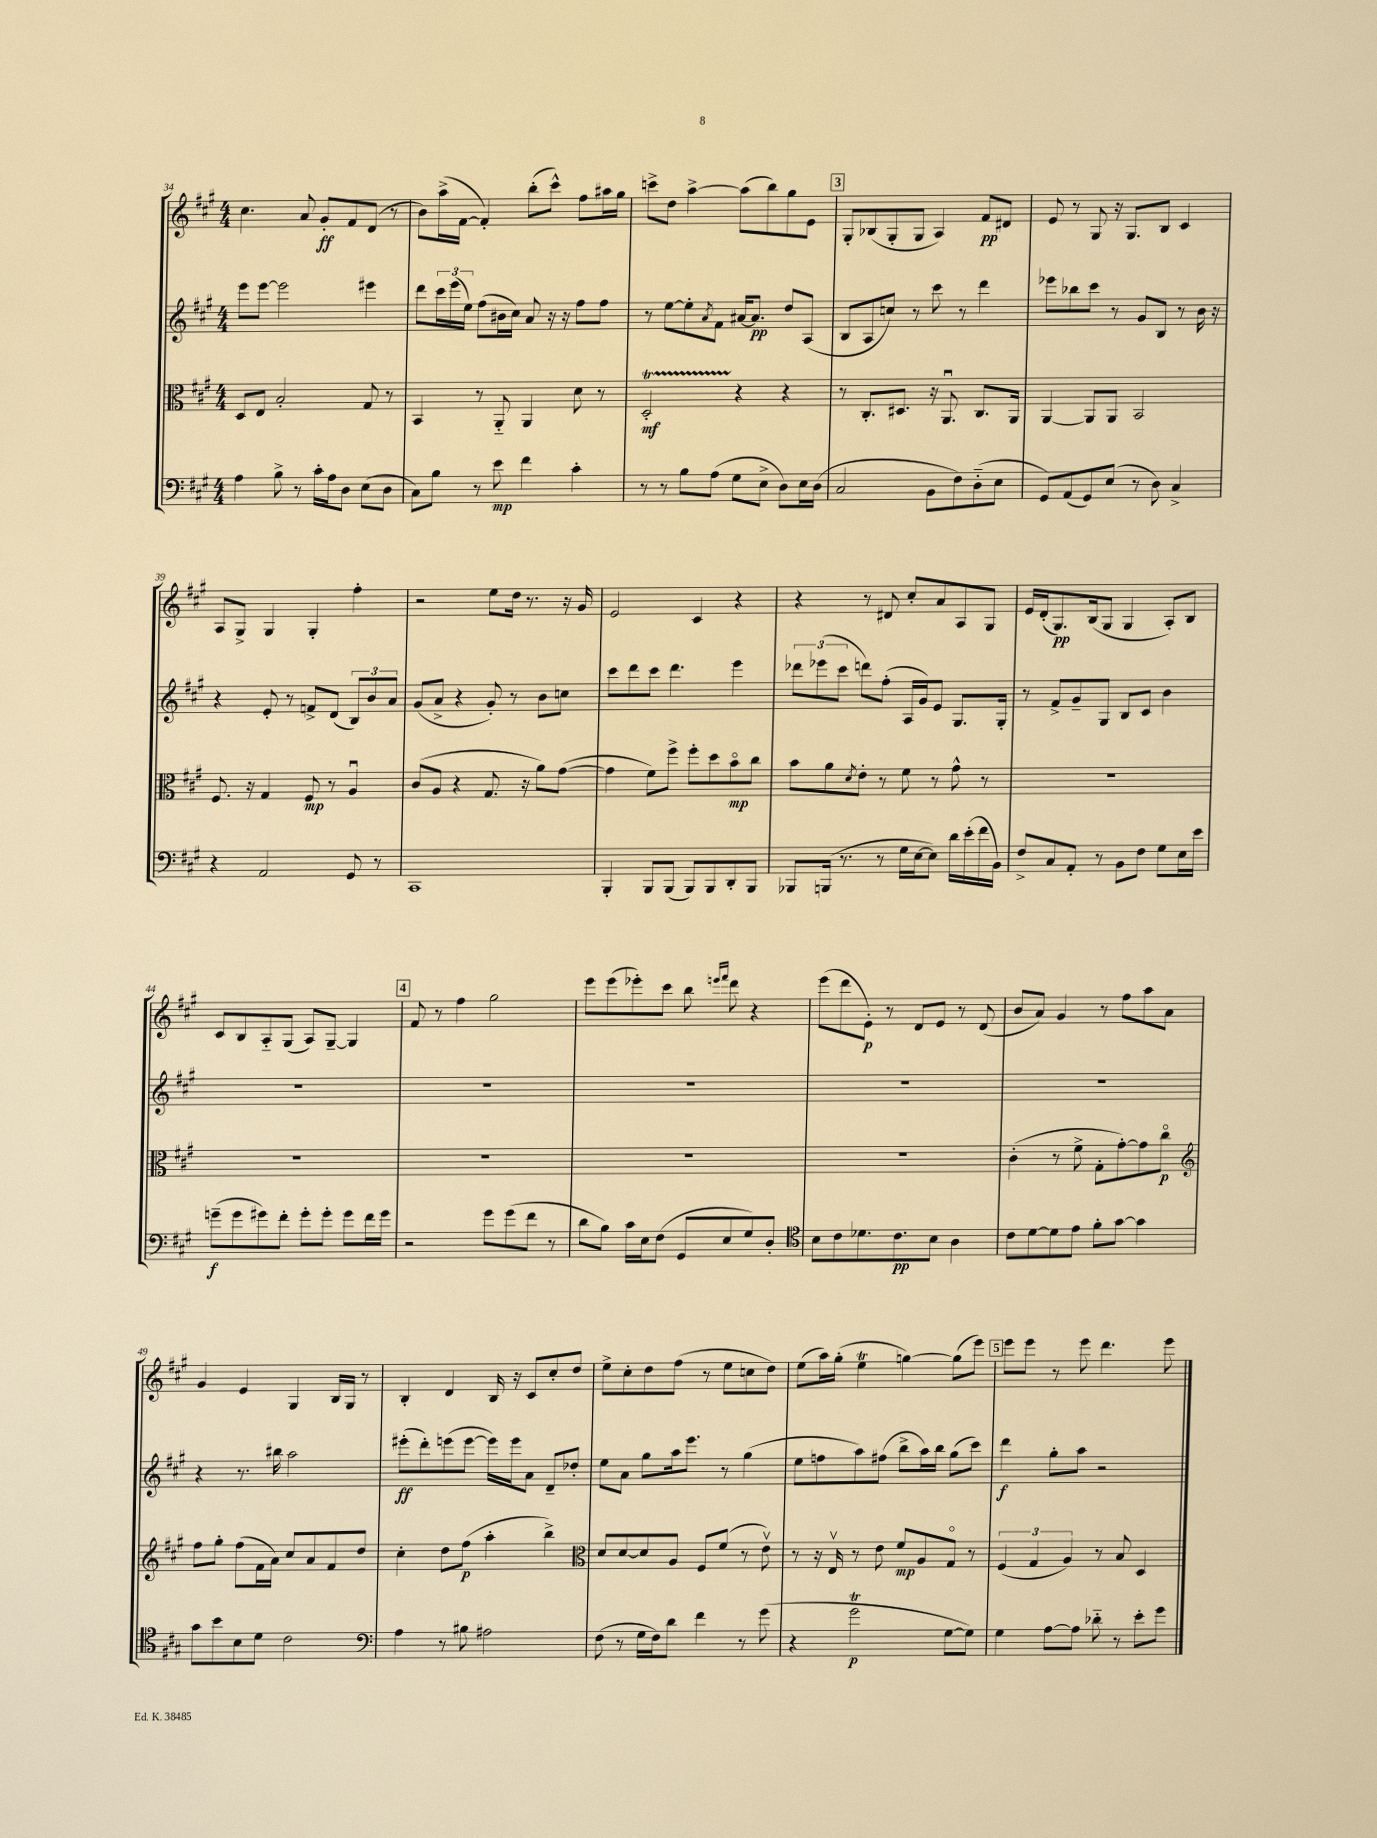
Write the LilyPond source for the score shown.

<<
\new StaffGroup <<
\new Staff = "s0" {
    \clef treble \key a \major \numericTimeSignature \time 4/4
    cis''4. a'8 gis'8-.\ff fis'8 d'8( r8 |
    b'8) a''16->( fis'16~ fis'4-.) b''8-.( cis'''8-^) fis''8 ais''16 gis''16 |
    c'''8-> d''8 a''4~-> a''8( b''8) gis''8 e'8 |
    \mark \markup { \box "3" } gis8-. bes8( gis8-. gis8 a4) fis'8\pp dis'8 |
    e'8 r8 gis8 r16 gis8. b8 cis'4 |
    a8 gis8-> gis4 gis4-. fis''4-. |
    r2 e''8 d''16 r8. r16 gis'16 |
    e'2 cis'4 r4 |
    r4 r8 dis'8 cis''8-. a'8 a8 gis8 |
    e'16 d'16-.( gis8.\pp) b16( gis8 gis4 a8-.) b8 |
    cis'8 b8 a8-_ gis8( a8) gis8~-- gis4 |
    \mark \markup { \box "4" } fis'8 r8 fis''4 gis''2 |
    e'''8 e'''8( ees'''8-.) cis'''8 b''8 \grace { e'''16 fis'''16 } d'''8 r4 |
    e'''8( d'''8 e'8-.\p) r8 d'8 e'8 r8 d'8( |
    b'8 a'8) gis'4 r8 fis''8 a''8 a'8 |
    gis'4 e'4 gis4 b16 gis16 r8 |
    b4-. d'4 b16 r16 cis'8 cis''8-. d''8 |
    e''8-> cis''8-. d''8 fis''8( r8 e''8 c''8 d''8) |
    e''8( a''16) gis''16-.( e''4\trill g''4~) g''8( e'''8) |
    \mark \markup { \box "5" } e'''8 e'''8 r8 e'''8 d'''4. e'''8 \bar "|." |
}
\new Staff = "s1" {
    \clef treble \key a \major \numericTimeSignature \time 4/4
    e'''8 e'''8~ e'''2 eis'''4 |
    d'''8 \tuplet 3/2 { cis'''16 e'''16( e''16) } fis''8( bis'16 cis''16) a'8 r16 r16 fis''8 fis''8 |
    r8 e''8~ e''8-. \acciaccatura { a'8 } fis'8 ais'16~ ais'8.\pp d''8 a8( |
    \mark \markup { \box "3" } b8 a8 c''8) r8 cis'''8 r8 d'''4 |
    ees'''8 bes''8 cis'''8 r8 gis'8 b8 r8 b'16 r16 |
    r4 e'8-. r8 f'8-> d'8( \tuplet 3/2 { b8) b'8 a'8 } |
    gis'8( a'8-> r4 gis'8-.) r8 b'8 c''8 |
    cis'''8 d'''8 cis'''8 d'''4. e'''4 |
    \tuplet 3/2 { des'''8 ees'''8( cis'''8 } d'''8) fis''8-.( a16 gis'16) e'8 gis8. gis16-. |
    r8 fis'8-> gis'8-- gis8 b8 cis'8 b'4 |
    R1 |
    \mark \markup { \box "4" } R1 |
    R1 |
    R1 |
    R1 |
    r4 r8. bis''16 a''2 |
    eis'''8-.\ff( d'''8-.) e'''8( e'''8~ e'''16) e'''16 a'8 d'8-- des''8-. |
    e''8 a'8 gis''8 a''16 e'''8. r8 gis''4( |
    e''8 f''8 a''8) fis''8( b''8-> a''16) b''16 gis''8( cis'''8) |
    \mark \markup { \box "5" } d'''4\f gis''8-. a''8 r2 \bar "|." |
}
\new Staff = "s2" {
    \clef alto \key a \major \numericTimeSignature \time 4/4
    d8 e8 b2-. gis8 r8 |
    b,4 r8 a,8-_ a,4 d'8 r8 |
    d2-.\startTrillSpan\mf r4\stopTrillSpan r4 |
    \mark \markup { \box "3" } r8 cis8.-. dis8. r16 a,8.\downbow cis8. a,16 |
    a,4~ a,8 a,8 b,2 |
    fis8. r16 gis4 fis8\mp r8 a4\downbow |
    cis'8( a8 r4 gis8. r16 a'8) gis'8~( |
    gis'4 fis'8) fis''8-> fis''8-. d''8 b'8\flageolet\mp cis''8 |
    b'8 a'8 \acciaccatura { d'8 } e'8-. r8 fis'8 r8 gis'8-^ r8 |
    R1 |
    R1 |
    \mark \markup { \box "4" } R1 |
    R1 |
    R1 |
    cis'4-.( r8 fis'8-> gis8-. gis'8~-.) gis'8 cis''8\flageolet\p |
    \clef treble fis''8 gis''8-. fis''8( fis'16 a'16) cis''8 a'8 fis'8 d''8 |
    cis''4-. d''8 fis''8\p( a''4-. b''4->) |
    \clef alto d'8 d'8~ d'8 a8 fis8 fis'8( r8 e'8\upbow) |
    r8 r16 e16\upbow r8 e'8 fis'8\mp a8 gis8\flageolet r8 |
    \mark \markup { \box "5" } \tuplet 3/2 { fis4( gis4 a4) } r8 b8 d4 \bar "|." |
}
\new Staff = "s3" {
    \clef bass \key a \major \numericTimeSignature \time 4/4
    a4 b8-> r8 cis'16-. a16 d8 e8( d8 |
    cis8) b8 r8 e'8\mp fis'4 cis'4-. |
    r8 r8 b8 a8( gis8 e8-> d8) e16 d16( |
    \mark \markup { \box "3" } cis2 b,8 fis8) d8-_( e8 |
    gis,8) a,8( gis,8) e8( r8 d8) cis4-> |
    r4 a,2 gis,8 r8 |
    cis,1 |
    b,,4-. b,,8 b,,8( b,,8) b,,8 d,8-. b,,8 |
    bes,,8 b,,16( r8. r8 gis16 e16~ e8) d'16 e'16-.( fis'16 b,16) |
    fis8-> cis8 a,8-. r8 b,8 fis8 gis8 e16 e'16 |
    g'8--\f( g'8 gis'8) fis'8-. gis'8-. gis'8-. gis'8 fis'16 gis'16 |
    \mark \markup { \box "4" } r2 gis'8 gis'8( fis'8 r8 |
    d'8 b8) cis'16 e16 fis8( gis,8 e8 gis8) d8-. |
    \clef tenor b8 cis'8 des'8. cis'8.\pp b8 a4 |
    cis'8 d'8~ d'8 e'8 fis'8-. gis'8~ gis'4 |
    gis'8 b'8 b8 d'8 cis'2 |
    \clef bass a4 r8 bis8 ais2 |
    fis8( r8 gis16 fis16) d'8 fis'4 r8 gis'8( |
    r4 gis'2\trill\p gis8~ gis8) |
    \mark \markup { \box "5" } gis4 a8~ a8 des'8-_ r8 e'8-. gis'8 \bar "|." |
}
>>
>>
\layout { \context { \Score currentBarNumber = #34 } }
